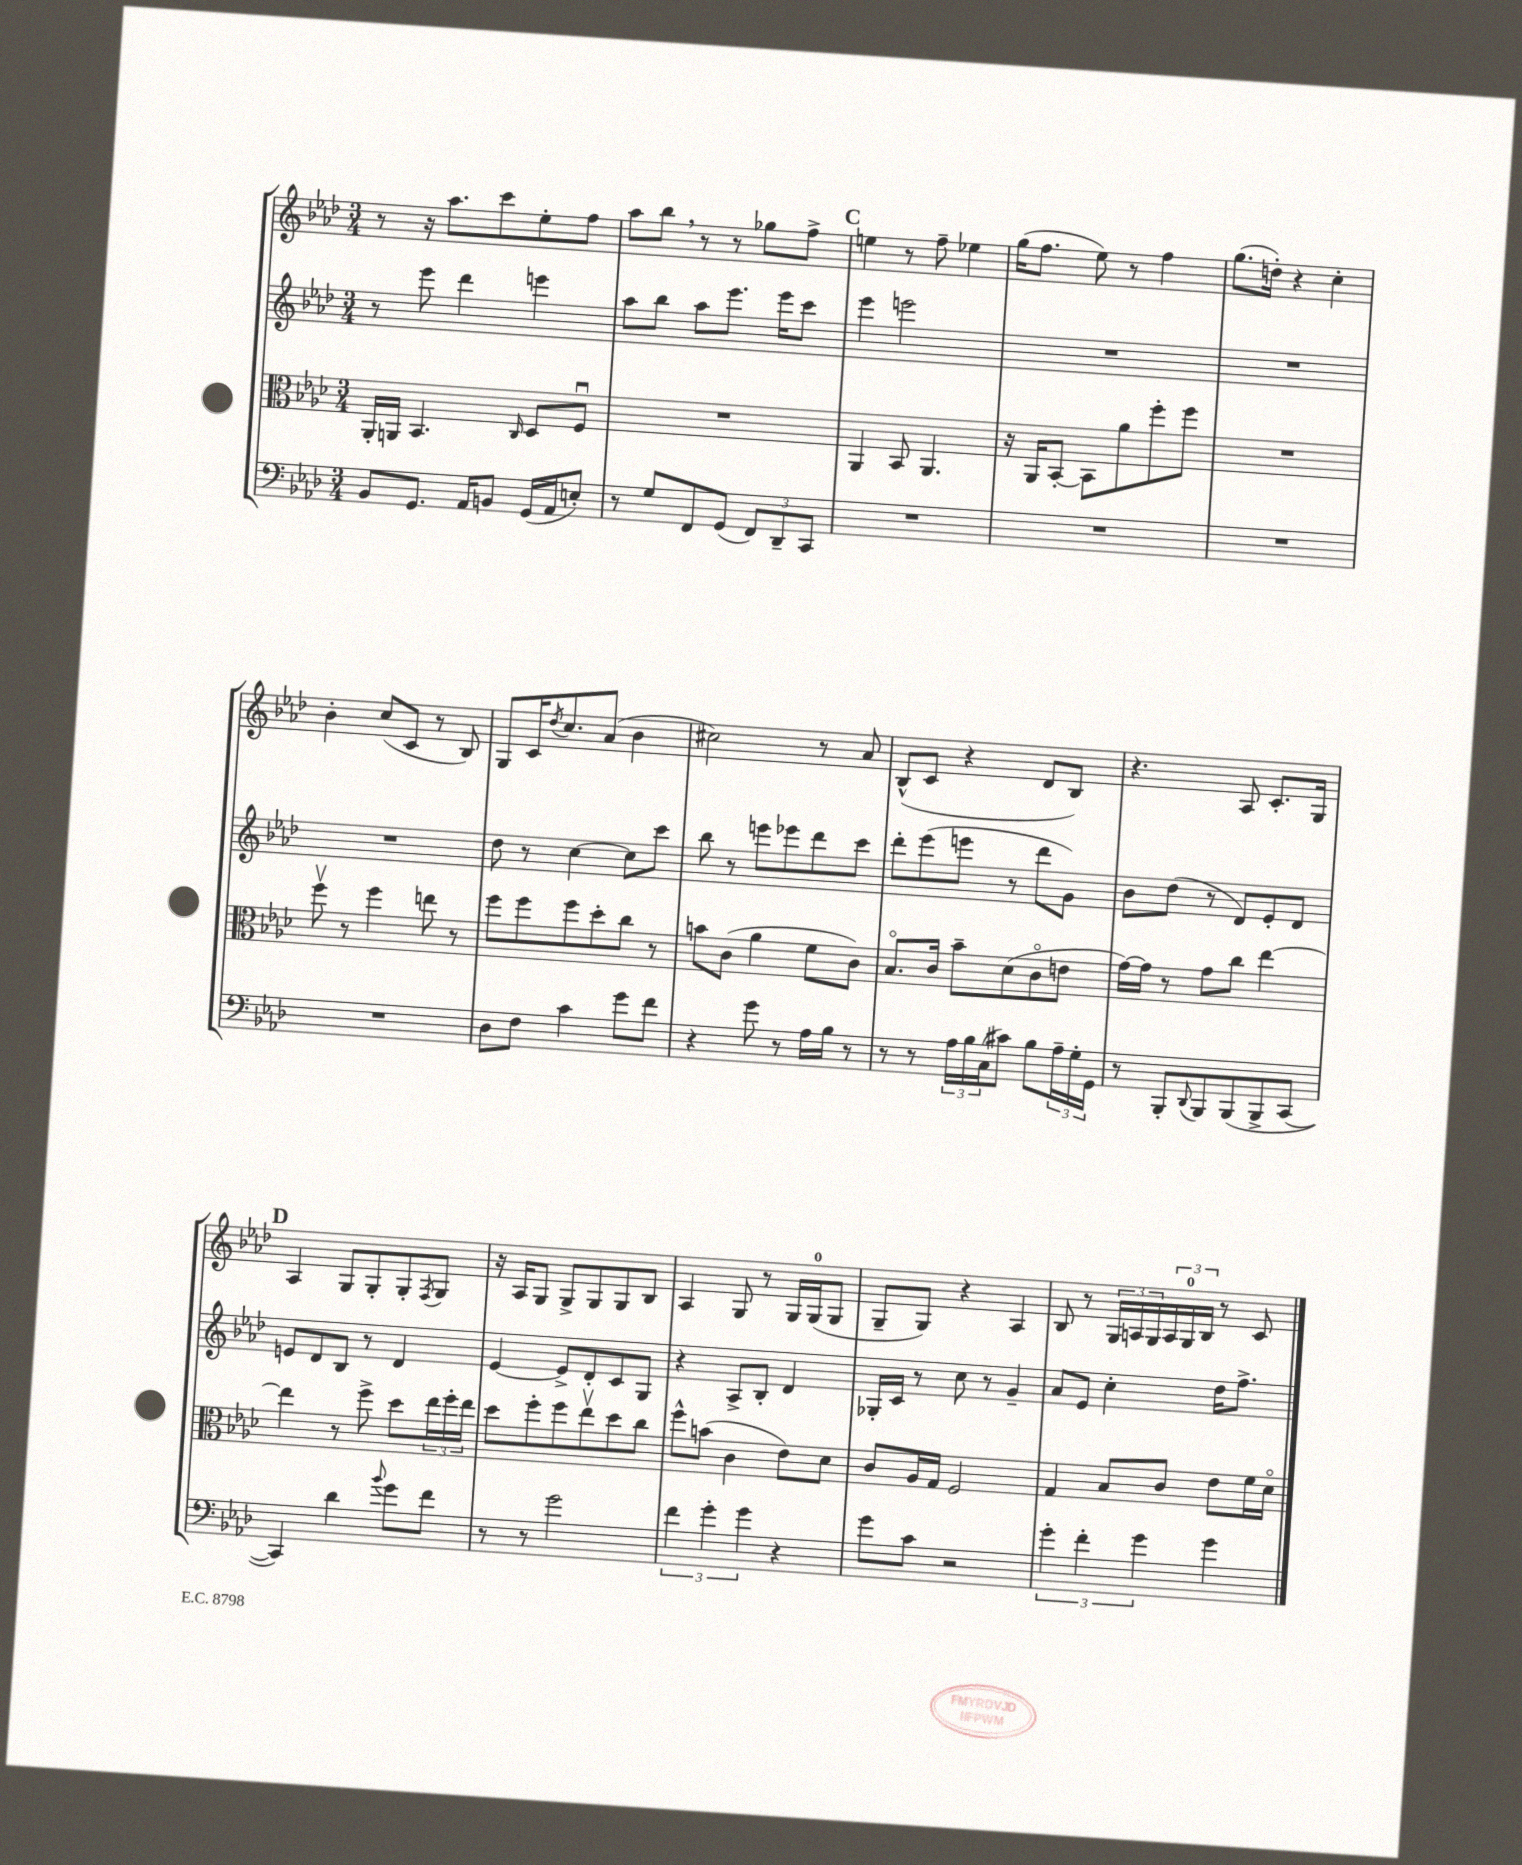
<<
\new StaffGroup <<
\new Staff = "s0" {
    \clef treble \key aes \major \numericTimeSignature \time 3/4
    r8 r16 aes''8. c'''8 ees''8-. f''8 |
    aes''8 bes''8 \breathe r8 r8 ges''8 f''8-> |
    \mark \markup { \bold "C" } e''4 r8 f''8-- ees''4 |
    g''16( f''8. ees''8) r8 f''4 |
    g''8.( d''16-.) r4 c''4-. |
    bes'4-. c''8( c'8 r8 bes8) |
    g8 c'16 \acciaccatura { des''8 } c''8. aes'8( bes'4 |
    cis''2) r8 aes'8 |
    bes8-^( c'8 r4 des'8 bes8) |
    r4. aes8 c'8.-. g16 |
    \mark \markup { \bold "D" } aes4 g8 g8-. g8-. \acciaccatura { f8 } g8 |
    r16 aes16 g8 g8-> g8 g8 bes8 |
    aes4 g8 r8 g16 g16-0( g8 |
    g8-- g8) r4 aes4 |
    bes8 r8 \tuplet 3/2 { g16 a16 g16 } \tuplet 3/2 { a16 g16-0 bes16 } r8 c'8 \bar "|." |
}
\new Staff = "s1" {
    \clef treble \key aes \major \numericTimeSignature \time 3/4
    r8 ees'''8 des'''4 e'''4 |
    aes''8 bes''8 aes''8 ees'''8. ees'''16 c'''8 |
    \mark \markup { \bold "C" } ees'''4 e'''2 |
    R2. |
    R2. |
    R2. |
    des''8 r8 c''4~ c''8 c'''8 |
    bes''8 r8 e'''8 ees'''8 des'''8 c'''8 |
    des'''8-. ees'''8( e'''8 r8 des'''8 g'8) |
    bes'8 des''8( r8 des'8) ees'8-. des'8 |
    \mark \markup { \bold "D" } e'8 des'8 bes8 r8 des'4 |
    ees'4~ ees'8-> des'8-. c'8 g8 |
    r4 aes8-> bes8-. des'4 |
    ges16-. c'16 r8 c''8 r8 g'4-- |
    aes'8 ees'8 c''4-. des''16 f''8.-> \bar "|." |
}
\new Staff = "s2" {
    \clef alto \key aes \major \numericTimeSignature \time 3/4
    aes,16-. a,16 bes,4. \grace { c16 } des8 f8\downbow |
    R2. |
    \mark \markup { \bold "C" } aes,4 bes,8 aes,4. |
    r16 aes,16 bes,8~-. bes,8 aes'8 f''8-. f''8 |
    R2. |
    f''8\upbow r8 f''4 e''8 r8 |
    f''8 f''8 f''8 des''8-. c''8 r8 |
    b'8 c'8( aes'4 f'8 c'8) |
    bes8.\flageolet c'16 bes'8-- des'8( c'8\flageolet e'8 |
    g'16~) g'16 r8 g'8 c''8 ees''4~ |
    \mark \markup { \bold "D" } ees''4 r8 f''8-> des''8 \tuplet 3/2 { ees''16 f''16-. ees''16 } |
    des''8 f''8-. f''8 ees''8\upbow des''8 c''8 |
    f''8-^ b'8( c'4 ees'8) des'8 |
    c'8 aes16 g16 f2 |
    g4 bes8 c'8 ees'8 f'16 des'16\flageolet \bar "|." |
}
\new Staff = "s3" {
    \clef bass \key aes \major \numericTimeSignature \time 3/4
    bes,8 g,8. aes,16 b,8 g,16( aes,16 e8-.) |
    r8 g8 f,8 g,8( \tuplet 3/2 { f,8) des,8-- c,8 } |
    \mark \markup { \bold "C" } R2. |
    R2. |
    R2. |
    R2. |
    des8 f8 c'4 g'8 f'8 |
    r4 g'8 r8 aes16 bes16 r8 |
    r8 r8 \tuplet 3/2 { aes16 bes16 c16( } cis'8) bes8 \tuplet 3/2 { aes16-- g16-. g,16 } |
    r8 bes,,8-. \appoggiatura { des,8 } bes,,8 bes,,8( bes,,8-> c,8~ |
    \mark \markup { \bold "D" } c,4) des'4 \appoggiatura { bes'8 } g'8 f'8 |
    r8 r8 g'2 |
    \tuplet 3/2 { f'4 g'4-. g'4 } r4 |
    g'8 c'8 r2 |
    \tuplet 3/2 { g'4-. f'4-. g'4 } g'4 \bar "|." |
}
>>
>>
\layout { \context { \Score \remove "Bar_number_engraver" } }
